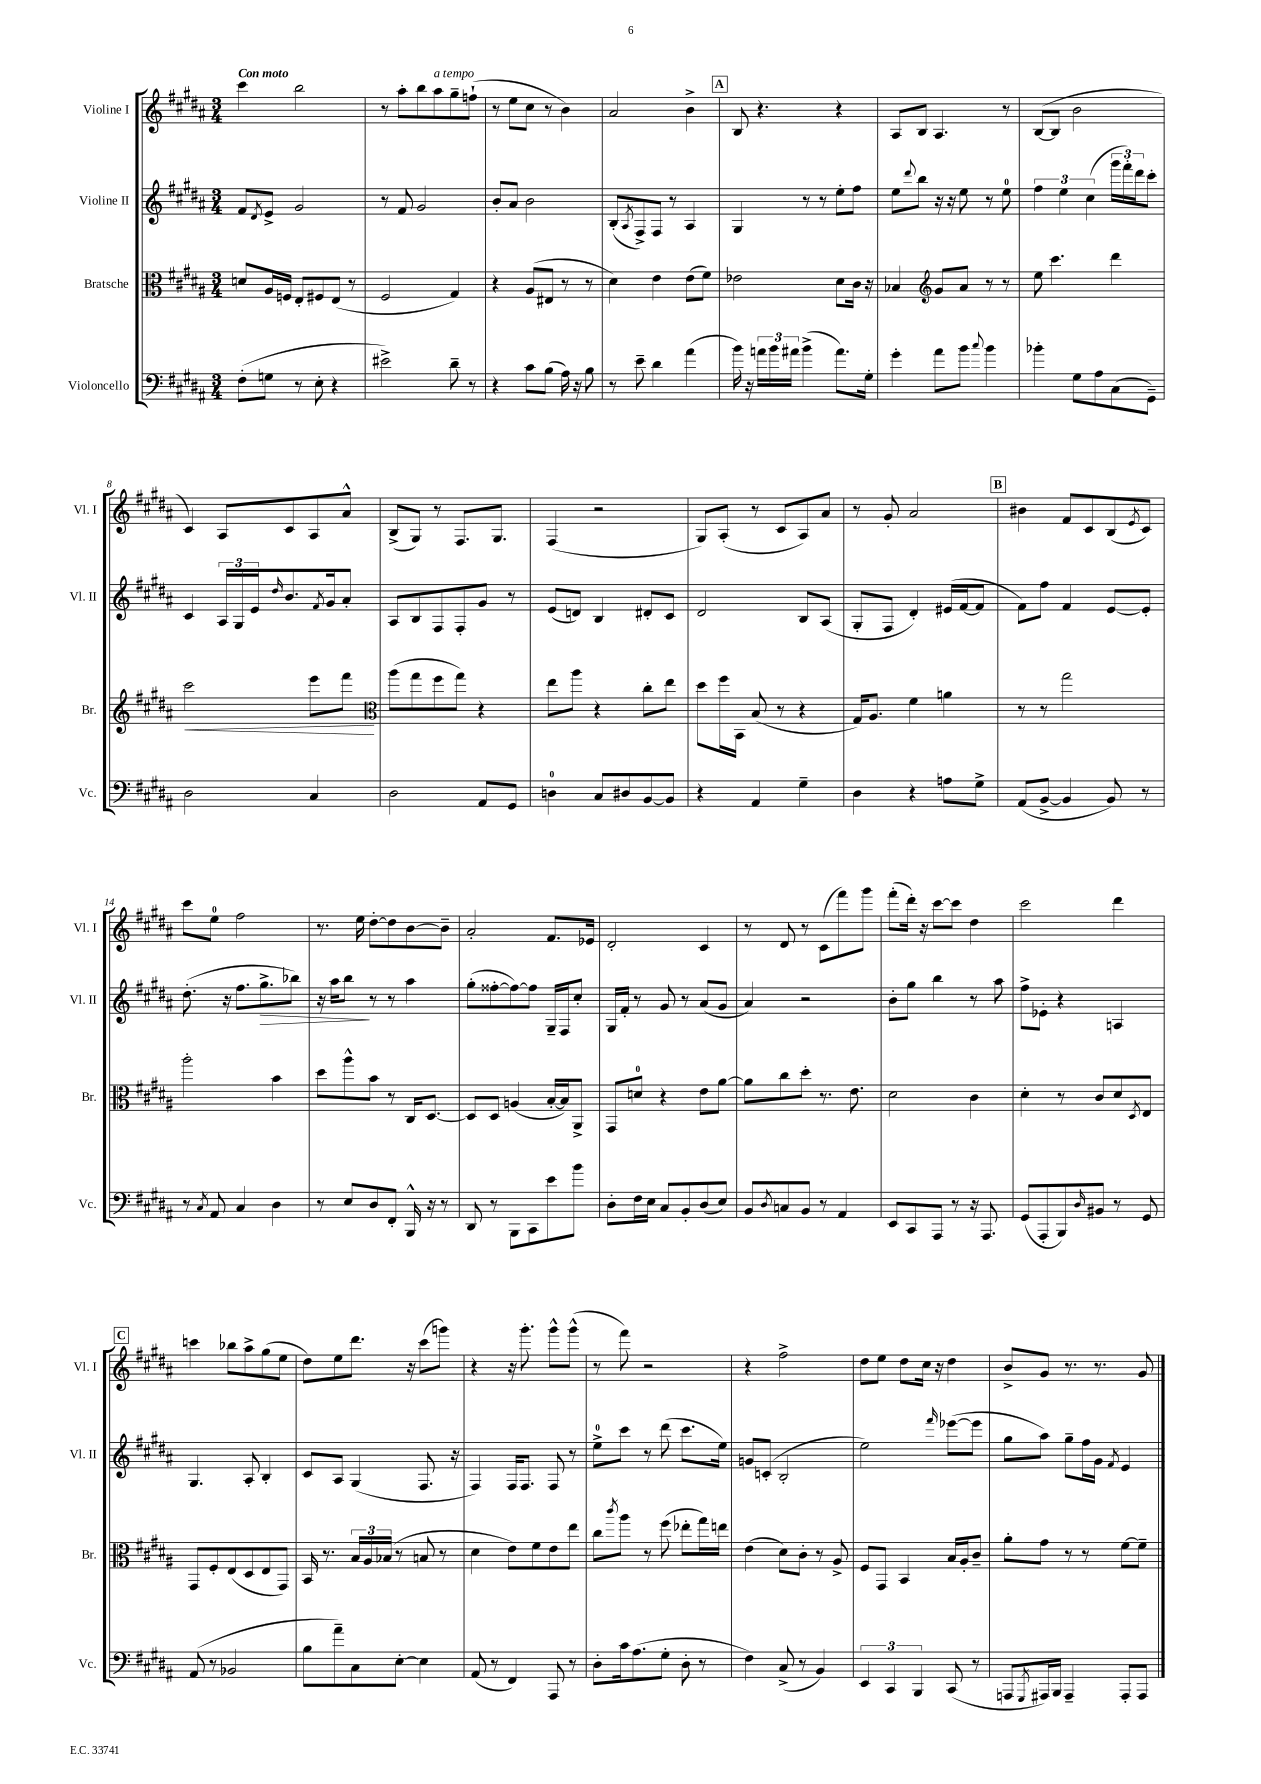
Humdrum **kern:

**kern	**kern	**dynam	**kern	**dynam	**kern
*part4	*part3	*part3	*part2	*part2	*part1
*staff4	*staff3	*staff3	*staff2	*staff2	*staff1
*I"Violoncello	*I"Bratsche	*	*I"Violine II	*	*I"Violine I
*I'Vc.	*I'Br.	*	*I'Vl. II	*	*I'Vl. I
*clefF4	*clefC3	*	*clefG2	*	*clefG2
*k[f#c#g#d#a#]	*k[f#c#g#d#a#]	*	*k[f#c#g#d#a#]	*	*k[f#c#g#d#a#]
*M3/4	*M3/4	*	*M3/4	*	*M3/4
=1	=1	=1	=1	=1	=1
!	!	!	!	!	!LO:TX:a:B:t=Con moto
(8F#'\L	8dn/L	.	8f#/L	.	4ccc#\
.	.	.	8qd#/	.	.
8Gn\J	16A#/L	.	8e^/J	.	.
.	16Fn/JJ	.	.	.	.
8r	8E'/L	.	2g#/	.	2bb\
8E'\	8F#X/	.	.	.	.
4r	(8E/J	.	.	.	.
.	8r	.	.	.	.
=2	=2	=2	=2	=2	=2
2e#X^\)	2F#/	.	8r	.	8r
.	.	.	8f#/	.	8aa#'\L
.	.	.	2g#/	.	8bb\
!	!	!	!	!	!LO:TX:a:i:t=a tempo
.	.	.	.	.	8aa#\
8d#~\	4G#/)	.	.	.	8gg#~\
8r	.	.	.	.	(8ffn`\J
=3	=3	=3	=3	=3	=3
4r	4r	.	8b'/L	.	8r
.	.	.	8a#/J	.	8ee\L
8c#\L	(8A#/L	.	2b\	.	8cc#\J
(8B\J	8E#X/J	.	.	.	8r
16A#\)	8r	.	.	.	4b\)
16r	.	.	.	.	.
8B\	8r	.	.	.	.
=4	=4	=4	=4	=4	=4
8r	4d#\)	.	(8B'/L	.	2a#/
.	.	.	8qA#/	.	.
8e~\	.	.	8F#^/)	.	.
4d#\	4e\	.	8F#/J	.	.
.	.	.	8r	.	.
(4a#\	(8e\L	.	4A#/	.	4b^\
.	8f#\J)	.	.	.	.
!!LO:REH:place=s1:t=A
=5	=5	=5	=5	=5	=5
16b\)	2e-X\	.	4G#/	.	8B/
16r	.	.	.	.	.
24an\LL	.	.	.	.	4.r
24b\	.	.	.	.	.
24a#X\JJ	.	.	.	.	.
(4b^\	.	.	8r	.	.
.	.	.	8r	.	.
8.a#\L)	8d#\L	.	8ee'\L	.	4r
.	16c#\Jk	.	8ff#\J	.	.
16G#'\Jk	16r	.	.	.	.
=6	=6	=6	=6	=6	=6
4g#'\	4B-X/	.	8ee\L	.	8A#/L
.	.	.	8qqddd#/	.	.
.	.	.	8bb\J	.	8B/J
*	*clefG2	*	*	*	*
8a#\L	8g#/L	.	16r	.	4.A#/
.	.	.	16r	.	.
8b\J	8a#/J	.	8ee\	.	.
8qqcc#/	.	.	.	.	.
4b\	8r	.	8r	.	.
.	8r	.	8ee\	.	8r
=7	=7	=7	=7	=7	=7
4b-X'\	8ee\	.	6ff#\	.	([8B/L
.	4.ccc#\	.	.	.	8B/J]
.	.	.	6ee\	.	.
8G#\L	.	.	.	.	2b\
.	.	.	(6cc#\	.	.
8A#\	.	.	.	.	.
(8C#\	4ddd#\	.	24ggg#\LL	.	.
.	.	.	24fff#'\)	.	.
.	.	.	24ddd#\J	.	.
8GG#~\J)	.	.	8ccc#'\J	.	.
!!LO:LB:g=z
=8	=8	=8	=8	=8	=8
!	!	!LO:HP:b	!	!	!
2D#\	2ccc#\	<	4c#/	.	4c#/)
.	.	.	24A#/LL	.	8A#/L
.	.	.	24G#/	.	.
.	.	.	24e/J	.	.
.	.	.	16qqdd#/	.	.
.	.	.	8.b/	.	8c#/
4C#/	8eee\L	.	.	.	8A#/
.	.	.	8qf#/	.	.
.	.	.	16g#/k	.	.
.	8fff#\J	.	8a#'/J	.	8a#^^/J
.	.	[	.	.	.
=9	=9	=9	=9	=9	=9
*	*clefC3	*	*	*	*
2D#\	(8aa#\L	.	8A#/L	.	(8B^/L
.	8gg#\	.	8B/	.	8G#/J)
.	8ff#\	.	8F#/	.	8r
.	8gg#\J)	.	8F#'/	.	8.F#/L
8AA#/L	4r	.	8g#/J	.	.
.	.	.	.	.	8.G#/J
8GG#/J	.	.	8r	.	.
=10	=10	=10	=10	=10	=10
4Dn\	8ee\L	.	(8e/L	.	(4F#/
.	8aa#\J	.	8dn/J)	.	.
8C#/L	4r	.	4B/	.	2r
8D#X/	.	.	.	.	.
[8BB/	8cc#'\L	.	8d#X'/L	.	.
8BB/J]	8ee\J	.	8c#/J	.	.
=11	=11	=11	=11	=11	=11
4r	8dd#\L	.	2d#/	.	8G#/L)
.	16ff#\L	.	.	.	(8A#'/J
.	16BB\JJ	.	.	.	.
4AA#/	(8B/	.	.	.	8r
.	8r	.	.	.	8c#/L
4G#~\	4r	.	8B/L	.	8A#/)
.	.	.	(8A#/J	.	8a#/J
=12	=12	=12	=12	=12	=12
4D#\	16G#/KL)	.	8G#'/L	.	8r
.	8.A#/J	.	.	.	.
.	.	.	8F#/J	.	8g#'/
4r	4f#\	.	4d#'/)	.	2a#/
8An\L	4an\	.	(16e#X/LL	.	.
.	.	.	[16f#/J	.	.
8G#^\J	.	.	8f#/J]	.	.
!!LO:REH:place=s1:t=B
=13	=13	=13	=13	=13	=13
(8AA#/L	8r	.	8f#\L)	.	4b#X\
[8BB^/J	8r	.	8ff#\J	.	.
4BB/]	2gg#\	.	4f#/	.	8f#/L
.	.	.	.	.	8c#/
8BB/)	.	.	[8e/L	.	(8B/
.	.	.	.	.	8qe/
8r	.	.	8e'/J]	.	8c#/J)
!!LO:LB:g=z
=14	=14	=14	=14	=14	=14
8r	2aa#'\	.	(8.dd#'\	.	8ccc#\L
8qC#/	.	.	.	.	.
8AA#/	.	.	.	.	8ee\J
.	.	.	16r	.	.
4C#/	.	.	8.ff#\L	.	2ff#\
!	!	!	!	!LO:HP:b	!
.	.	.	8.gg#^\	>	.
4D#\	4b\	.	.	.	.
.	.	.	8bb-X\J)	.	.
=15	=15	=15	=15	=15	=15
8r	8dd#\L	.	16r	.	8.r
.	.	.	16aa#\KL	.	.
8E/L	8aa#^^\	.	8bb\J	.	.
.	.	.	.	.	16ee\
8D#/	8b\J	.	8r	]	[8dd#'\L
8FF#'/J	8r	.	8r	.	8dd#\]
16BBB^^/	16C#/KL	.	4aa#\	.	[8b\
16r	[8.D#/J	.	.	.	.
8r	.	.	.	.	8b~\J]
=16	=16	=16	=16	=16	=16
8DD#/	8D#/L]	.	(8gg#'\L	.	2a#'/
8r	8D#/J	.	[8ff##X'\	.	.
8BBB\L	(4An/	.	8ff##\_)	.	.
8CC#\	.	.	8ff##\J]	.	.
8e\	[16B'/LL	.	16G#~/LL	.	8.f#/L
.	16B/J])	.	16F#/J	.	.
8b\J	8AA#^/J	.	8cc#'/J	.	.
.	.	.	.	.	16e-X/Jk
=17	=17	=17	=17	=17	=17
8D#'\L	8GG#/L	.	16G#/LL	.	2d#'/
.	.	.	16f#'/JJ	.	.
16F#\L	8dn/J	.	8r	.	.
16E\JJ	.	.	.	.	.
8C#/L	4r	.	8g#/	.	.
8BB'/	.	.	8r	.	.
(8D#/	8e\L	.	(8a#/L	.	4c#/
8E/J)	[8a#\J	.	8g#/J	.	.
=18	=18	=18	=18	=18	=18
8BB/L	8a#\L]	.	4a#/)	.	8r
8qD#/	.	.	.	.	.
8Cn/	8cc#\	.	.	.	8d#/
8BB/J	8dd#'\J	.	2r	.	8r
8r	8.r	.	.	.	(8c#\L
4AA#/	.	.	.	.	8fff#\)
.	8.e\	.	.	.	.
.	.	.	.	.	8ggg#\J
=19	=19	=19	=19	=19	=19
8EE/L	2d#\	.	8b'\L	.	(8fff#'\L
8CC#/	.	.	8gg#\J	.	16ddd#'\Jk)
.	.	.	.	.	16r
8AAA#/J	.	.	4bb\	.	[8ccc#\L
8r	.	.	.	.	8ccc#\J]
16r	4c#\	.	8r	.	4dd#\
8.AAA#/	.	.	.	.	.
.	.	.	8aa#\	.	.
=20	=20	=20	=20	=20	=20
(8GG#/L	4d#'\	.	8ff#^\L	.	2ccc#\
8AAA#'/	.	.	8e-X'\J	.	.
8BBB/)	8r	.	4r	.	.
16qqD#/	.	.	.	.	.
8BB#X/J	8c#/L	.	.	.	.
8r	8d#/	.	4An/	.	4ddd#\
.	8qD#/	.	.	.	.
8GG#/	8E/J	.	.	.	.
!!LO:LB:g=z
!!LO:REH:place=s1:t=C
=21	=21	=21	=21	=21	=21
(8AA#/	8GG#/L	.	4.G#/	.	4cccn\
8r	8F#'/	.	.	.	.
2BB-X/	(8E/	.	.	.	8bb-X\L
.	8D#/	.	8A#'/	.	8aa#^\
.	8E/	.	4B'/	.	(8gg#\
.	8GG#/J)	.	.	.	8ee\J
=22	=22	=22	=22	=22	=22
8B\L	16BB/	.	8c#/L	.	8dd#\L)
.	8.r	.	.	.	.
8a#~\)	.	.	8A#/J	.	8ee\
8C#\	24B/LL	.	(4G#/	.	8.ddd#\J
.	24A#/	.	.	.	.
.	(24B-X/JJ	.	.	.	.
[8E'\J	8r	.	.	.	.
.	.	.	.	.	16r
4E\]	8Bn/	.	8.F#/	.	(8ccc#\L
.	8r	.	.	.	8gggn\J)
.	.	.	16r	.	.
=23	=23	=23	=23	=23	=23
(8AA#/	4d#\	.	4F#/)	.	4r
8r	.	.	.	.	.
4FF#/)	8e\L)	.	16F#/KL	.	16r
.	.	.	8.F#/J	.	8.ggg#'\
.	8f#\	.	.	.	.
8AAA#/	8e\	.	8F#/	.	8ggg#^^\L
8r	8ee\J	.	8r	.	(8ggg#^^\J
=24	=24	=24	=24	=24	=24
8D#'\L	8cc#\L	.	8ee^\L	.	8r
.	8qccc#/	.	.	.	.
16c#\k	8aa#\J	.	8ccc#\J	.	8fff#\)
(8.A#\	.	.	.	.	.
.	8r	.	8r	.	2r
8G#'\J	(8ff#\	.	(8ddd#\	.	.
8D#'\	8ee-X'\L	.	8.ccc#\L	.	.
8r	16gg#\L)	.	.	.	.
.	16een\JJ	.	16ee\Jk)	.	.
=25	=25	=25	=25	=25	=25
4F#\)	(4e\	.	8gn/L	.	4r
.	.	.	(8cn'/J	.	.
(8C#^/	8d#\L)	.	2B'/	.	2ff#^\
8r	8c#'\J	.	.	.	.
4BB/)	8r	.	.	.	.
.	8A#^/	.	.	.	.
=26	=26	=26	=26	=26	=26
6EE/	8F#/L	.	2ee\)	.	8dd#\L
.	8GG#/J	.	.	.	8ee\J
6CC#/	.	.	.	.	.
.	4BB/	.	.	.	8dd#\L
6BBB/	.	.	.	.	.
.	.	.	.	.	16cc#\Jk
.	.	.	.	.	16r
.	.	.	16qqfff#/	.	.
(8CC#/	16B/LL	.	([8eee-X\L	.	4dd#\
.	16A#'/J	.	.	.	.
8r	8c#~/J	.	8eee-\J]	.	.
=27	=27	=27	=27	=27	=27
8AAAn/L	8a#'\L	.	8gg#\L	.	8b^/L
8qGGG#/	.	.	.	.	.
16AAA#X/L)	8g#\J	.	8aa#\J)	.	8g#/J
16BBB/JJ	.	.	.	.	.
4AAA#~/	8r	.	8gg#~\L	.	8.r
.	8r	.	16ff#\L	.	.
.	.	.	16g#\JJ	.	8.r
.	.	.	8qf#/	.	.
8AAA#'/L	[8f#\L	.	4e/	.	.
8AAA#/J	8f#~\J]	.	.	.	8g#/
==	==	==	==	==	==
*-	*-	*-	*-	*-	*-
